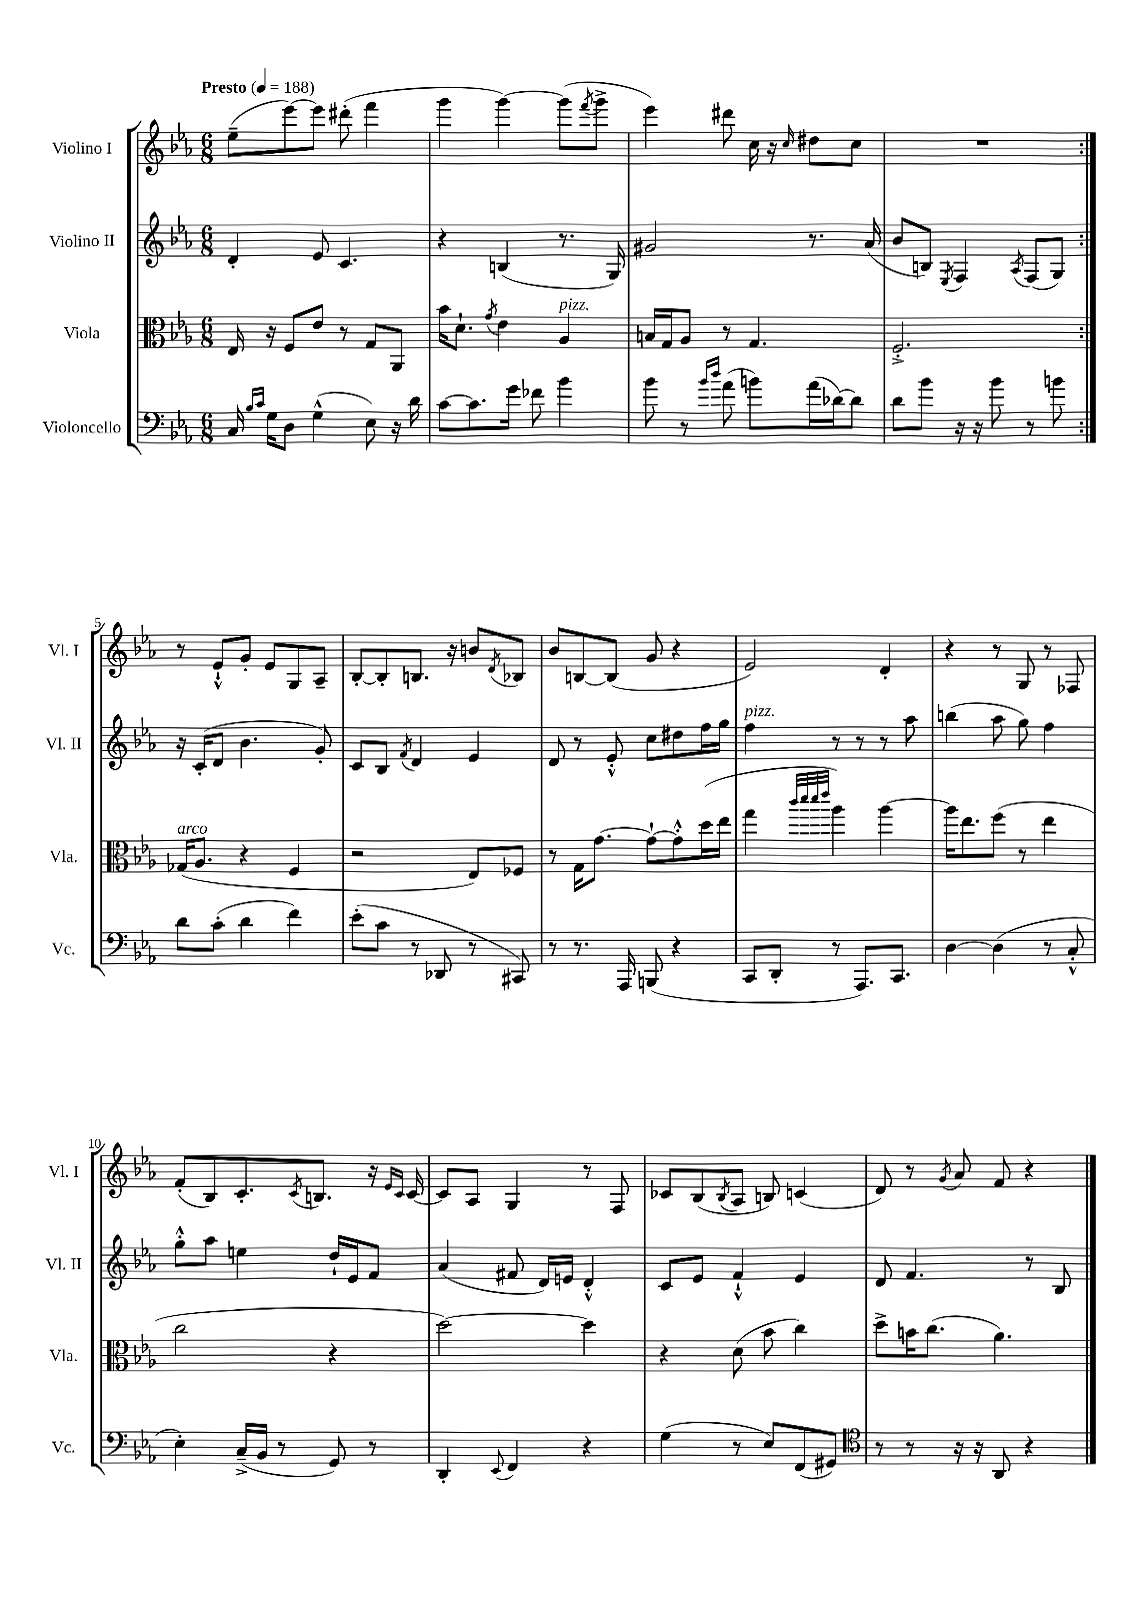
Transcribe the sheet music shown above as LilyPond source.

<<
\new StaffGroup <<
\new Staff = "s0" \with { instrumentName = "Violino I" shortInstrumentName = "Vl. I" } {
    \clef treble \key ees \major \numericTimeSignature \time 6/8 \tempo "Presto" 4 = 188
    \repeat volta 2 { ees''8--( ees'''8~) ees'''8 dis'''8-.( f'''4 |
    g'''4 g'''4~) g'''8( \acciaccatura { f'''8 } g'''8-> |
    ees'''4) dis'''8 c''16 r16 \grace { c''16 } dis''8 c''8 |
    R2. | }
    r8 ees'8-!-^ g'8-. ees'8 g8 aes8-- |
    bes8~-. bes8-. b8. r16 b'8 \acciaccatura { d'8 } bes8 |
    bes'8 b8~ b8( g'8 r4 |
    ees'2) d'4-. |
    r4 r8 g8 r8 fes8 |
    f'8-.( bes8) c'8.-. \acciaccatura { c'8 } b8. r16 \grace { ees'16 c'16 } c'16~ |
    c'8 aes8 g4 r8 f8 |
    ces'8 bes8( \acciaccatura { bes8 } aes8 b8) c'4( |
    d'8) r8 \acciaccatura { g'8 } aes'8 f'8 r4 \bar "|." |
}
\new Staff = "s1" \with { instrumentName = "Violino II" shortInstrumentName = "Vl. II" } {
    \clef treble \key ees \major \numericTimeSignature \time 6/8
    \repeat volta 2 { d'4-. ees'8 c'4. |
    r4 b4( r8. g16) |
    gis'2 r8. aes'16( |
    bes'8 b8) \acciaccatura { ees8 } f4 \acciaccatura { aes8 } f8( g8) | }
    r16 c'16-.( d'8 bes'4. g'8-.) |
    c'8 bes8 \acciaccatura { f'8 } d'4 ees'4 |
    d'8 r8 ees'8-.-^ c''8 dis''8 f''16 g''16 |
    f''4^\markup { \italic "pizz." } r8 r8 r8 aes''8 |
    b''4( aes''8 g''8) f''4 |
    g''8-.-^ aes''8 e''4 d''16-! ees'16 f'8 |
    aes'4( fis'8 d'16) e'16 d'4-.-^ |
    c'8 ees'8 f'4-!-^ ees'4 |
    d'8 f'4. r8 bes8 \bar "|." |
}
\new Staff = "s2" \with { instrumentName = "Viola" shortInstrumentName = "Vla." } {
    \clef alto \key ees \major \numericTimeSignature \time 6/8
    \repeat volta 2 { ees16 r16 f8 ees'8 r8 g8 aes,8 |
    bes'16 d'8.-! \acciaccatura { g'8 } ees'4 aes4^\markup { \italic "pizz." } |
    b16 g16 aes8 r8 g4. |
    f2.-.-> | }
    ges16^\markup { \italic "arco" }( aes8. r4 f4 |
    r2 ees8) fes8 |
    r8 g16 g'8.~ g'8~-! g'8-.-^ d''16( ees''16 |
    g''4 \grace { c'''32 d'''32 d'''32 ees'''32 } aes''4) aes''4~ |
    aes''16 ees''8. f''8( r8 ees''4 |
    c''2 r4 |
    d''2~) d''4 |
    r4 d'8( bes'8 c''4) |
    d''8-> b'16 c''8.( aes'4.) \bar "|." |
}
\new Staff = "s3" \with { instrumentName = "Violoncello" shortInstrumentName = "Vc." } {
    \clef bass \key ees \major \numericTimeSignature \time 6/8
    \repeat volta 2 { c16 \grace { bes16 c'16 } g16 d8 g4-^( ees8) r16 d'16 |
    c'8~ c'8. g'16 fes'8 bes'4 |
    bes'8 r8 \grace { bes'16 d''16 } aes'8( b'8) aes'16( des'16~) des'8 |
    d'8 bes'8 r16 r16 bes'8 r8 b'8 | }
    d'8 c'8-.( d'4 f'4) |
    ees'8-.( c'8 r8 des,8 r8 cis,8) |
    r8 r8. aes,,16 b,,8( r4 |
    c,8 d,8-. r8 aes,,8.) c,8. |
    d4~ d4( r8 c8-.-^ |
    ees4-.) c16--->( bes,16 r8 g,8) r8 |
    d,4-. \appoggiatura { ees,8 } f,4 r4 |
    g4( r8 ees8) f,8( gis,8) |
    \clef tenor r8 r8 r16 r16 aes,8 r4 \bar "|." |
}
>>
>>
